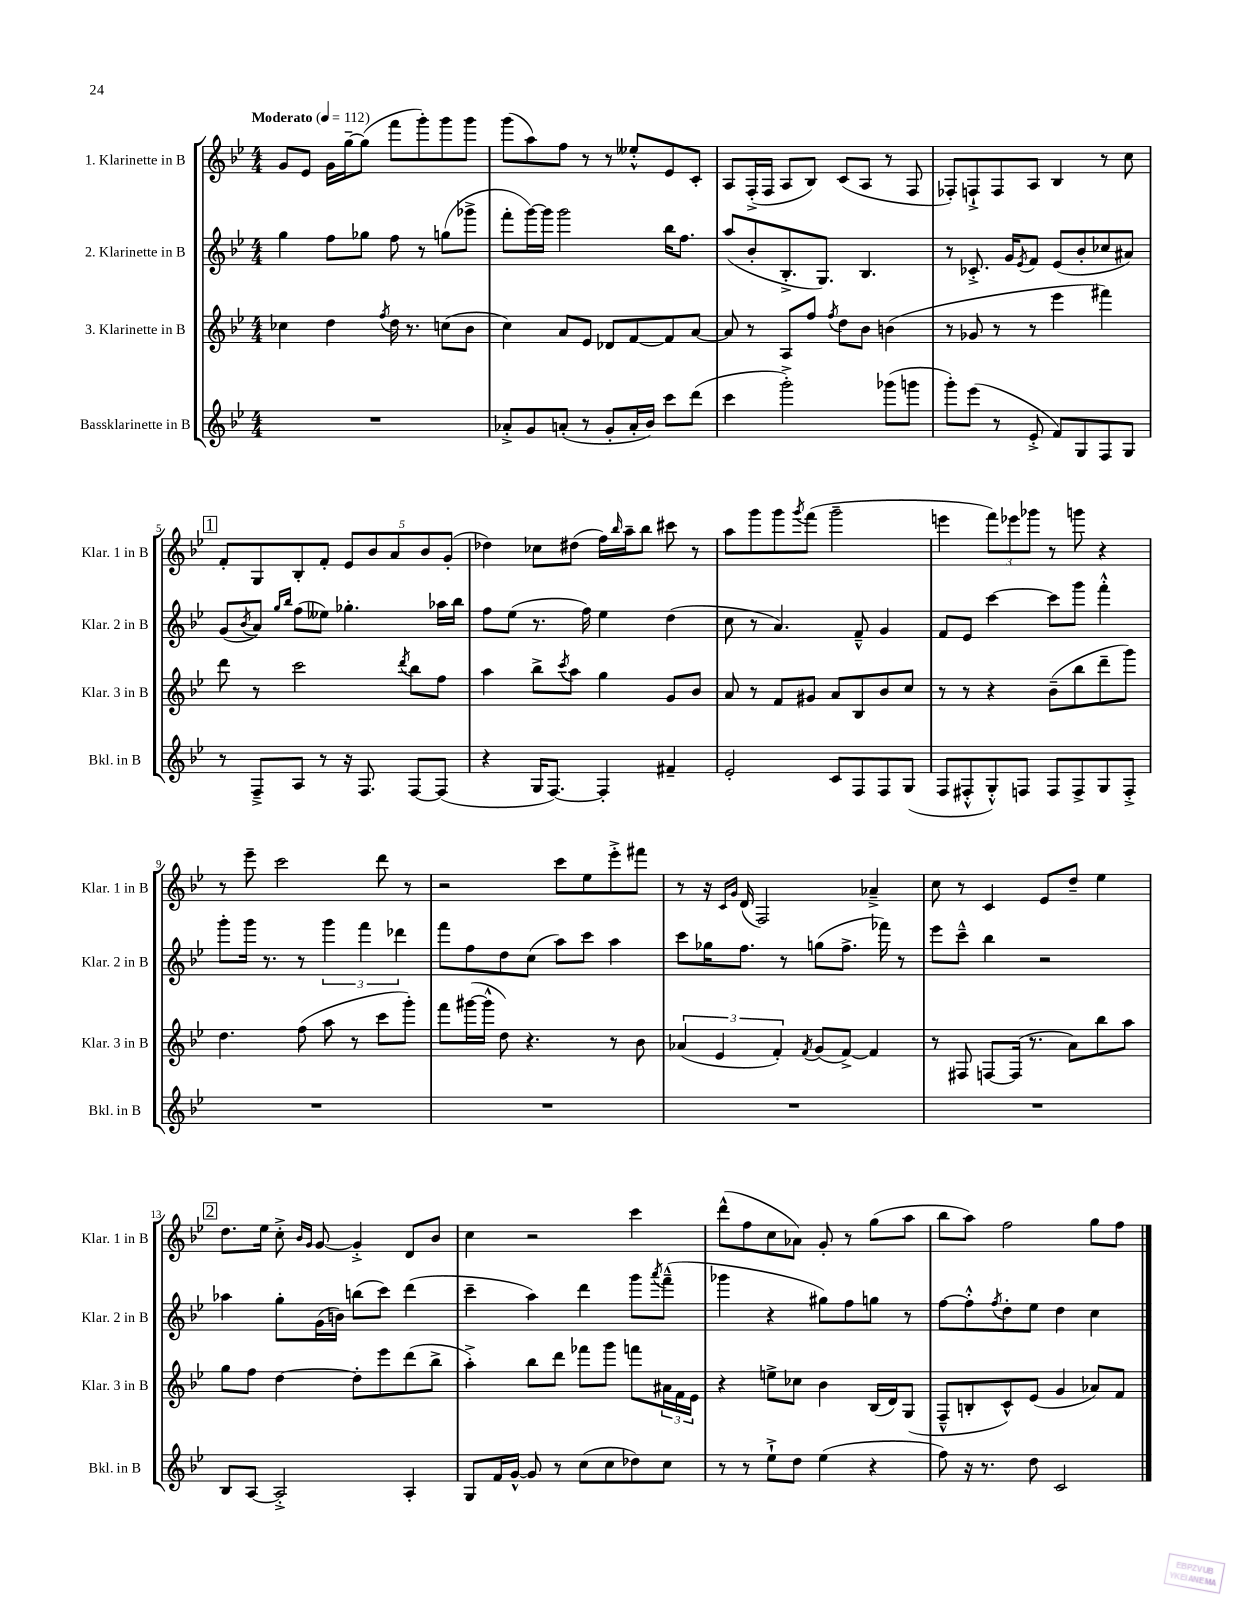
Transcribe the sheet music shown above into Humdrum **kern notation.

**kern	**kern	**kern	**kern
*part4	*part3	*part2	*part1
*staff4	*staff3	*staff2	*staff1
*I"Bassklarinette in B	*I"3. Klarinette in B	*I"2. Klarinette in B	*I"1. Klarinette in B
*I'Bkl. in B	*I'Klar. 3 in B	*I'Klar. 2 in B	*I'Klar. 1 in B
*clefG2	*clefG2	*clefG2	*clefG2
*k[b-e-]	*k[b-e-]	*k[b-e-]	*k[b-e-]
*M4/4	*M4/4	*M4/4	*M4/4
*MM112	*MM112	*MM112	*MM112
=1	=1	=1	=1
!	!	!	!LO:TX:a:B:t=Moderato
1r	4cc-X\	4gg\	8g/L
.	.	.	8e-/J
.	4dd\	8ff\L	16g\LL
.	.	.	[16gg~\J
.	.	8gg-X\J	(8gg\J]
.	8qff/	.	.
.	16dd\	8ff\	8fff\L
.	8.r	.	.
.	.	8r	8ggg'\)
.	(8ccn\L	(8ggn\L	8ggg\
.	8b-\J	8ggg-X^\J	8ggg\J
=2	=2	=2	=2
8a-X'^/L	4cc\)	8fff'\L	(8ggg\L
8g/	.	[16ggg\L)	8aa\)
.	.	16ggg\JJ]	.
(8an'/J	8a/L	2ggg\	8ff\J
8r	8e-/J	.	8r
8g'/L	8d-X/L	.	8r
16a'/L	[8f/	.	8ee--X'^^/L
16b-/JJ)	.	.	.
8ccc\L	8f/]	16bb-\KL	8e-/
.	.	8.ff\J	.
(8ddd\J	[8a/J	.	8c'/J
=3	=3	=3	=3
4ccc\	8a/]	(8aa/L	8A/L
.	8r	8b-'/	(16F'^/L
.	.	.	16F/JJ
2ggg'^\)	8A/L	8.B-'^/	8A/L
.	8ff/J	.	8B-/J)
.	.	8.G/J)	.
.	8qff/	.	.
.	8dd\L	.	(8c/L
.	8b-\J	4.B-/	8A/J
(8ggg-X\L	(4bn\	.	8r
8gggn\J	.	.	8F/
=4	=4	=4	=4
8ggg'\L)	8r	8r	8F-X'/L)
(8eee-\J	8g-X/	8.c-X'^/	8Fn`^/
8r	8r	.	8F/
.	.	16g/KL	.
.	.	8qe-/	.
8e-'^/	8r	8f/J	8A/J
8f/L)	4eee-\	(8e-/L	4B-/
8G/	.	8b-'/	.
8F/	4fff#X\)	8cc-X/	8r
8G/J	.	8a#X/J)	8cc\
!!LO:LB:g=z
!!LO:REH:place=s1:t=1
=5	=5	=5	=5
8r	8ddd\	(8g/L	8f'/L
.	.	8qb-/	.
8F~^/L	8r	8a/J)	8G/
.	.	16qqgg/LL	.
.	.	16qqbb-/JJ	.
8A/J	2ccc\	(8ff\L	8B-'/
8r	.	8ee--X\J)	8f'/J
16r	.	4.gg-X'\	10e-/L
8.F/	.	.	.
.	.	.	10b-/
.	.	.	10a/
.	8qddd/	.	.
[8F/L	8bb-\L	.	.
.	.	.	10b-/
(8F/J]	8ff\J	16aa-X\LL	.
.	.	.	(10g'/J
.	.	16bb-\JJ	.
=6	=6	=6	=6
4r	4aa\	8ff\L	4dd-X\)
.	.	(8ee-\J	.
16G/KL	8bb-^\L	8.r	8cc-X\L
[8.F/J)	.	.	.
.	8qccc/	.	.
.	8aa\J	.	(8dd#X\J
.	.	16ff\)	.
4F'/]	4gg\	4ee-\	16ff\LL)
.	.	.	16qqbb-/
.	.	.	16aa~\J
.	.	.	8bb-\J
4f#X~/	8g/L	(4dd\	8ccc#X\
.	8b-/J	.	8r
=7	=7	=7	=7
2e-'/	8a/	8cc\	8aa\L
.	8r	8r	8ggg\
.	8f/L	4.a/)	8ggg\
.	.	.	8qggg/
.	8g#X/J	.	(8fff\J
8c/L	8a/L	.	2ggg~\
8F/	8B-/	8f~^^/	.
8F/	8b-/	4g/	.
(8G/J	8cc/J	.	.
=8	=8	=8	=8
8F/L	8r	8f/L	4eeen\
8F#X'^^/	8r	8e-/J	.
8G'^^/)	4r	[4ccc\	12fff\L)
.	.	.	12eee-X\
8Fn/J	.	.	.
.	.	.	12ggg-X\J
8F/L	(8b-~\L	8ccc\L]	8r
8F^/	8bb-\	8ggg\J	8gggn\
8G/	8ddd~\	4fff'^^\	4r
8F'^/J	8ggg\J)	.	.
!!LO:LB:g=z
=9	=9	=9	=9
1r	4.dd\	8ggg'\L	8r
.	.	16ggg\Jk	8eee-~\
.	.	8.r	.
.	.	.	2ccc\
.	(8ff\	8r	.
.	8aa\	6ggg\	.
.	8r	.	.
.	.	6fff\	.
.	8ccc\L	.	8ddd\
.	.	6ddd-X\	.
.	8ggg'\J)	.	8r
=10	=10	=10	=10
1r	8fff\L	8fff\L	2r
.	([16ggg#X\L	8ff\	.
.	16ggg#^^\JJ]	.	.
.	8dd\)	8dd\	.
.	4.r	(8cc\J	.
.	.	8aa\L)	8ccc\L
.	.	8ccc\J	8ee-\
.	8r	4aa\	8eee-'^\
.	8b-\	.	8fff#X\J
=11	=11	=11	=11
1r	(6a-X/	8ccc\L	8r
.	.	16gg-X\K	16r
.	6e-/	.	.
.	.	.	16qqc/LL
.	.	.	16qqg/JJ
.	.	8.ff\J	(16d/
.	.	.	2F/)
.	6f'/)	.	.
.	.	8r	.
.	8qf/	.	.
.	(8g/L	(8ggn\L	.
.	[8f^/J)	8.ff^\J	.
.	4f/]	.	4a-X~^/
.	.	16fff-X\)	.
.	.	8r	.
=12	=12	=12	=12
1r	8r	8eee-\L	8cc\
.	8F#X/	8ccc~^^\J	8r
.	[8Fn/L	4bb-\	4c/
.	(16F/Jk]	.	.
.	8.r	.	.
.	.	2r	8e-/L
.	8a\L)	.	8dd~/J
.	8bb-\	.	4ee-\
.	8aa\J	.	.
!!LO:LB:g=z
!!LO:REH:place=s1:t=2
=13	=13	=13	=13
8B-/L	8gg\L	4aa-X\	8.dd\L
[8A/J	8ff\J	.	.
.	.	.	16ee-\Jk
2A'^/]	[4dd\	8gg'\L	8cc'^\
.	.	.	16qqb-/LL
.	.	.	16qqg/JJ
.	.	(16g\L	[8g/
.	.	16bn\JJ)	.
.	8dd'\L]	(8bbn\L	4g'^/]
.	8eee-\	8ccc\J)	.
4A'/	(8ddd\	(4ddd\	8d/L
.	8bb-^\J	.	8b-/J
=14	=14	=14	=14
8G/L	4aa'^\)	4ccc~\	4cc\
16f/L	.	.	.
[16g^^/JJ	.	.	.
8g/]	8bb-\L	4aa\)	2r
8r	8ddd\J	.	.
(8cc\L	8fff-X\L	4ddd\	.
8cc\	8ggg\J	.	.
8dd-X\)	8fffn\L	8ggg\L	4ccc\
.	.	8qaaa/	.
8cc\J	24a#X\L	(8fff~^^\J	.
.	24f\	.	.
.	24e-\JJ	.	.
=15	=15	=15	=15
8r	4r	4ggg-X\	(8ddd^^\L
8r	.	.	8ff\
8ee-`^\L	8een^\L	4r	8cc\
8dd\J	8cc-X\J	.	8a-X\J)
(4ee-\	4b-\	8gg#X\L)	8g'/
.	.	8ff\	8r
4r	(16B-/LL	8ggn\J	(8gg\L
.	16d/J)	.	.
.	(8G/J	8r	8aa\J
=16	=16	=16	=16
8ff\)	8F~^^/L	[8ff\L	8bb-\L
16r	8Bn'/	8ff'^^\]	8aa\J)
8.r	.	.	.
.	.	8qff/	.
.	8c^^/)	8dd'\	2ff\
8dd\	(8e-/J	8ee-\J	.
2c/	4g/	4dd\	.
.	8a-X/L)	4cc\	8gg\L
.	8f/J	.	8ff\J
==	==	==	==
*-	*-	*-	*-
